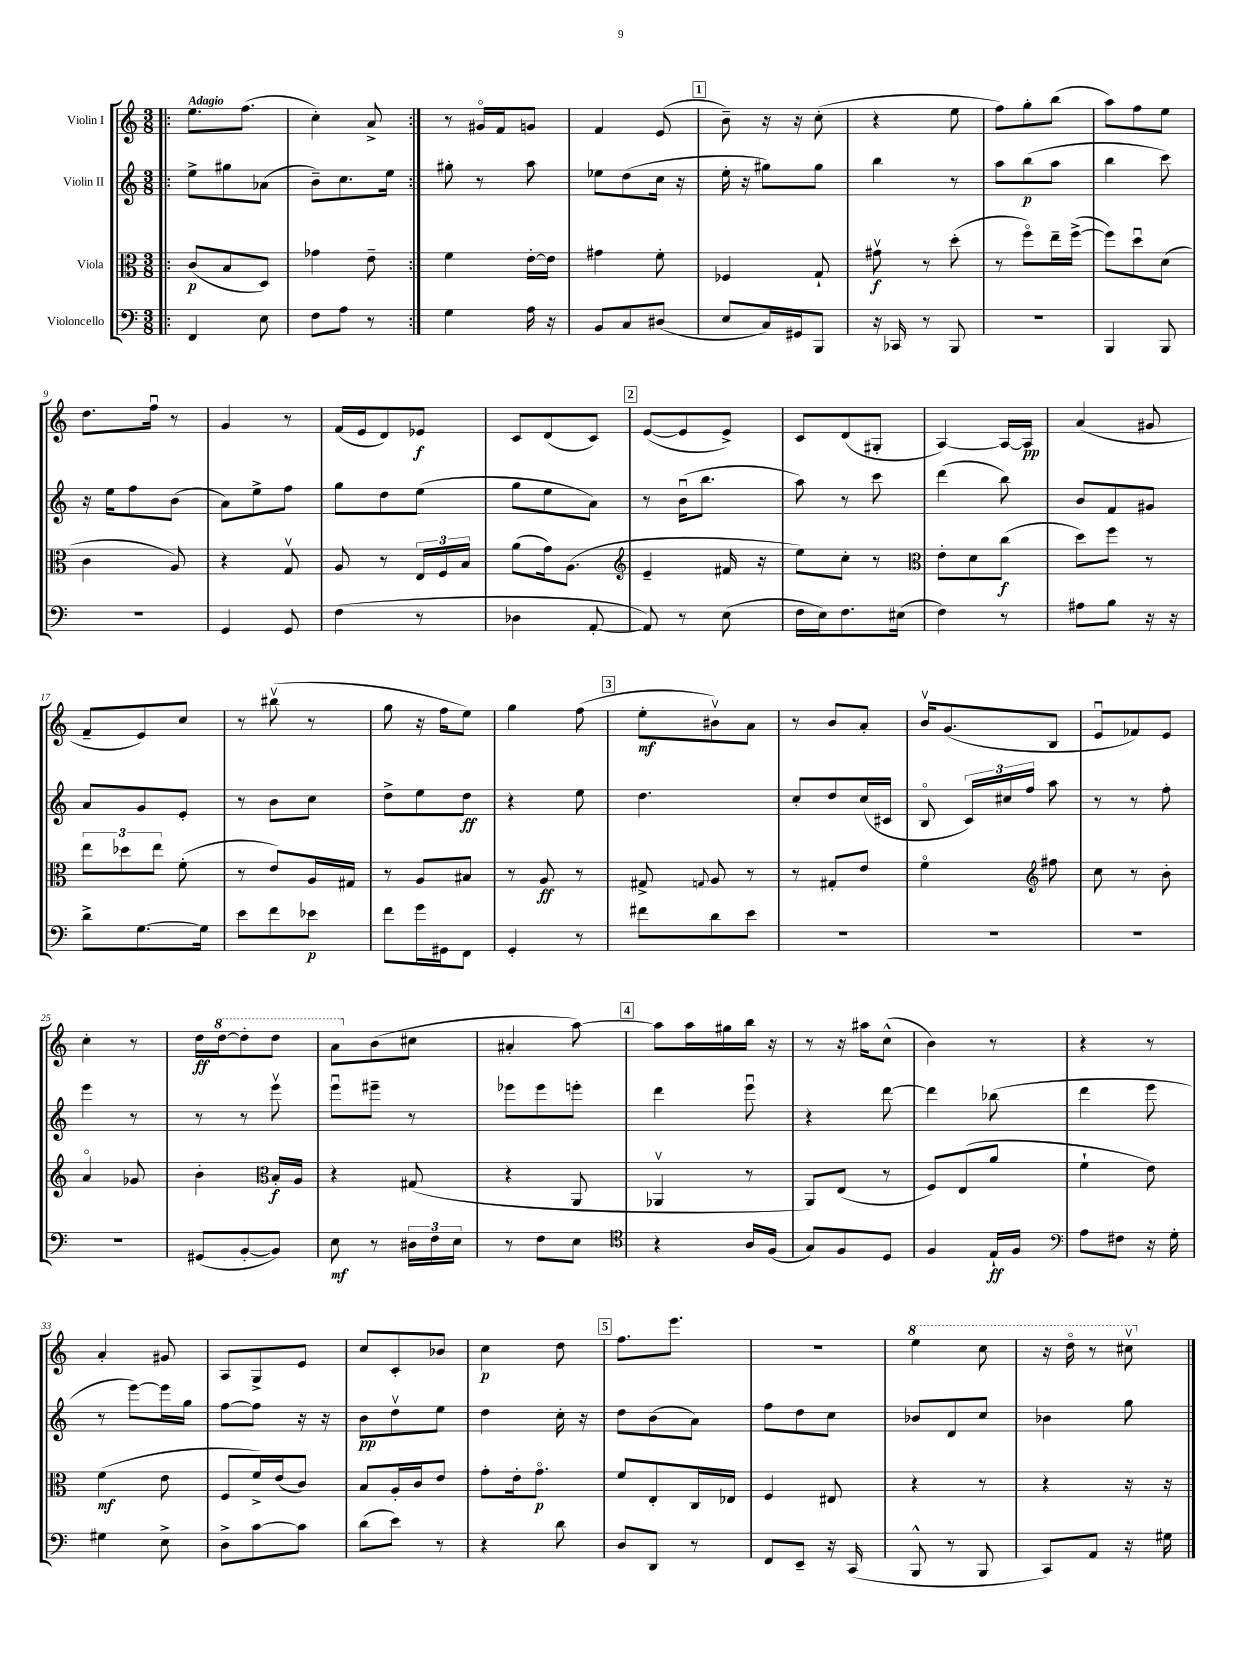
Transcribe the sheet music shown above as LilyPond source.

<<
\new StaffGroup <<
\new Staff = "s0" \with { instrumentName = "Violin I" } {
    \clef treble \key c \major \numericTimeSignature \time 3/8 \tempo "Adagio"
    \autoBeamOff \repeat volta 2 { \bar ".|:" e''8.[ f''8.]( |
    c''4-.) a'8-> | }
    r8 gis'16[\flageolet f'16 g'8] |
    f'4 e'8( |
    \mark \markup { \box "1" } b'8--) r16 r16 c''8-.( |
    r4 e''8 |
    f''8[) g''8-. b''8]( |
    a''8[) f''8 e''8] |
    d''8.[ f''16]\downbow r8 |
    g'4 r8 |
    f'16[( e'16 d'8) ees'8]\f |
    c'8[ d'8( c'8]) |
    \mark \markup { \box "2" } e'8[~( e'8 e'8]->) |
    c'8[ d'8( gis8]-. |
    a4~) a16[~ a16]\pp |
    a'4( gis'8 |
    f'8[-- e'8) c''8] |
    r8 bis''8\upbow( r8 |
    g''8 r16 f''16[ e''8]) |
    g''4 f''8( |
    \mark \markup { \box "3" } e''8[-.\mf bis'8\upbow) a'8] |
    r8 b'8[ a'8]-. |
    b'16[\upbow g'8.( b8] |
    e'8[\downbow fes'8) e'8] |
    c''4-. r8 |
    d''16[\ff \ottava #1 d'''16~ d'''8-. d'''8] |
    a''8[ \ottava #0 b'8( cis''8] |
    ais'4-. a''8~) |
    \mark \markup { \box "4" } a''8[ a''16 gis''16 b''16] r16 |
    r8 r16 ais''16[ c''8]-^( |
    b'4) r8 |
    r4 r8 |
    a'4-. gis'8 |
    a8[ g8-> e'8] |
    c''8[ c'8-. bes'8] |
    c''4\p d''8 |
    \mark \markup { \box "5" } f''8.[ e'''8.] |
    R4. |
    \ottava #1 e'''4 c'''8 |
    r16 d'''16\flageolet r8 cis'''8\upbow \ottava #0 \bar "|." |
}
\new Staff = "s1" \with { instrumentName = "Violin II" } {
    \clef treble \key c \major \numericTimeSignature \time 3/8
    \autoBeamOff \repeat volta 2 { \bar ".|:" e''8[-> gis''8 aes'8]( |
    b'8[--) c''8. e''16] | }
    gis''8-. r8 a''8 |
    ees''8[ d''8( c''16] r16 |
    \mark \markup { \box "1" } e''16-. r16 gis''8[) gis''8] |
    b''4 r8 |
    a''8[ b''8\p( a''8] |
    b''4 c'''8) |
    r16 e''16[ f''8 b'8]( |
    a'8[) e''8-> f''8] |
    g''8[ d''8 e''8]( |
    g''8[ e''8 a'8]) |
    \mark \markup { \box "2" } r8 b'16[\downbow( b''8.] |
    a''8) r8 c'''8 |
    d'''4( b''8) |
    b'8[ f'8 gis'8] |
    a'8[ g'8 e'8]-. |
    r8 b'8[ c''8] |
    d''8[-> e''8 d''8]\ff |
    r4 e''8 |
    \mark \markup { \box "3" } d''4. |
    c''8[-. d''8 c''16( cis'16] |
    b8\flageolet \tuplet 3/2 { c'16[) cis''16 f''16] } a''8 |
    r8 r8 f''8-. |
    e'''4 r8 |
    r8 r8 e'''8\upbow |
    e'''8[\downbow eis'''8]-- r8 |
    ees'''8[ ees'''8 e'''8]-. |
    \mark \markup { \box "4" } d'''4 e'''8\downbow |
    r4 d'''8~ |
    d'''4 bes''8( |
    d'''4 e'''8 |
    r8 e'''8[~) e'''16 g''16] |
    f''8[~ f''8] r16 r16 |
    b'8[\pp d''8\upbow e''8] |
    d''4 c''16-. r16 |
    \mark \markup { \box "5" } d''8[ b'8( a'8]) |
    f''8[ d''8 c''8] |
    bes'8[ d'8 c''8] |
    bes'4 g''8 \bar "|." |
}
\new Staff = "s2" \with { instrumentName = "Viola" } {
    \clef alto \key c \major \numericTimeSignature \time 3/8
    \autoBeamOff \repeat volta 2 { \bar ".|:" c'8[\p( b8 d8]) |
    ges'4 e'8-- | }
    f'4 e'16[~-. e'16] |
    gis'4 f'8-. |
    \mark \markup { \box "1" } fes4 g8-! |
    gis'8\upbow\f r8 d''8-.( |
    r8 f''8[\flageolet) e''16-- f''16]~->( |
    f''8[) d''8\downbow d'8]( |
    c'4 a8) |
    r4 g8\upbow |
    a8 r8 \tuplet 3/2 { e16[ f16 b16] } |
    a'8[( g'16) a8.]( |
    \mark \markup { \box "2" } \clef treble e'4-- fis'16 r16 |
    e''8[) c''8]-. r8 |
    \clef alto e'8[-. d'8 c''8]\f( |
    d''8[) f''8] r8 |
    \tuplet 3/2 { e''8[ des''8 e''8] } f'8-.( |
    r8 e'8[) a16 gis16] |
    r8 a8[ bis8] |
    r8 a8\ff r8 |
    \mark \markup { \box "3" } gis8-> \appoggiatura { g8 } a8 r8 |
    r8 gis8[-. e'8] |
    f'4\flageolet \clef treble fis''8 |
    c''8 r8 b'8-. |
    a'4\flageolet ges'8 |
    b'4-. \clef alto b16[-.\f a16] |
    r4 gis8( |
    r4 a,8 |
    \mark \markup { \box "4" } aes,4\upbow r8 |
    a,8[) e8]( r8 |
    f8[) e8( a'8] |
    f'4-! e'8) |
    f'4\mf( e'8 |
    f8[ f'16->) e'16( c'8]) |
    b8[ a16-. c'16 e'8] |
    g'8[-. e'16-. g'8.]\flageolet\p |
    \mark \markup { \box "5" } f'8[ e8-. c16 ees16] |
    f4 eis8 |
    r4 r8 |
    r4 r16 r16 \bar "|." |
}
\new Staff = "s3" \with { instrumentName = "Violoncello" } {
    \clef bass \key c \major \numericTimeSignature \time 3/8
    \autoBeamOff \repeat volta 2 { \bar ".|:" f,4 e8 |
    f8[ a8] r8 | }
    g4 a16 r16 |
    b,8[ c8 dis8]( |
    \mark \markup { \box "1" } e8[ c16) gis,16 b,,8] |
    r16 ces,16 r8 b,,8 |
    r4. |
    b,,4 b,,8 |
    R4. |
    g,4 g,8 |
    f4( r8 |
    des4 a,8~-. |
    \mark \markup { \box "2" } a,8) r8 e8( |
    f16[ e16) f8. eis16]( |
    f4) r8 |
    ais8[ b8] r16 r16 |
    d'8[-> g8.~ g16] |
    e'8[ f'8 ees'8]\p |
    f'8[ g'16 gis,16 f,8] |
    g,4-. r8 |
    \mark \markup { \box "3" } fis'8[ d'8 e'8] |
    R4. |
    R4. |
    R4. |
    R4. |
    gis,8[( b,8~-. b,8]) |
    e8\mf r8 \tuplet 3/2 { dis16[ f16 e16] } |
    r8 f8[ e8] |
    \mark \markup { \box "4" } \clef tenor r4 a16[ f16]( |
    g8[) f8 d8] |
    f4 e16[-!\ff f16] |
    \clef bass a8[ fis8] r16 g16-. |
    gis4 e8-> |
    d8[-> c'8~ c'8] |
    d'8[( e'8]) r8 |
    r4 d'8 |
    \mark \markup { \box "5" } d8[ d,8] r8 |
    f,8[ e,8]-- r16 c,16( |
    b,,8-^ r8 b,,8 |
    c,8[) a,8] r16 gis16 \bar "|." |
}
>>
>>
